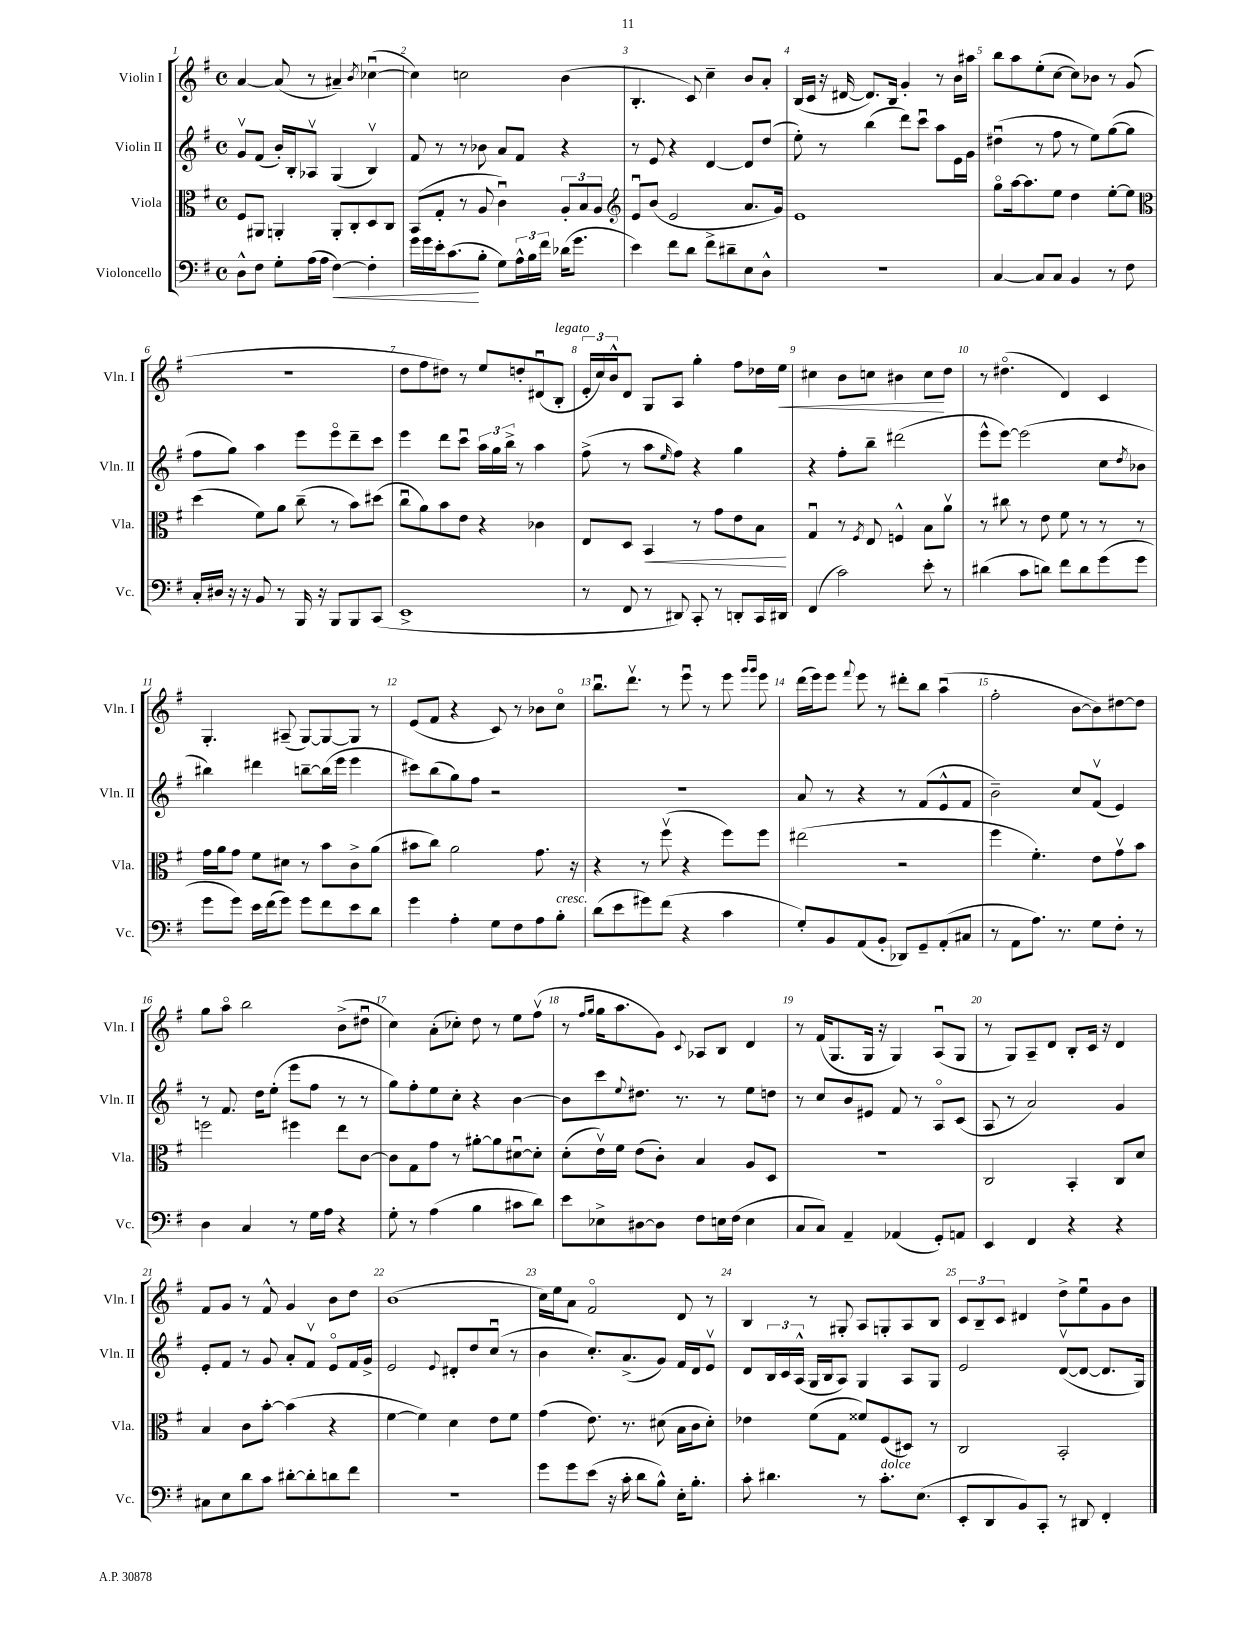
<<
\new StaffGroup <<
\new Staff = "s0" \with { instrumentName = "Violin I" shortInstrumentName = "Vln. I" } {
    \clef treble \key g \major \defaultTimeSignature \time 4/4
    a'4~ a'8( r8 ais'4--) \acciaccatura { b'8 } ces''4~\downbow( |
    ces''4) c''2 b'4( |
    b4.-. c'8) c''4-- b'8 a'8-. |
    b16( c'16 r16 dis'16~ dis'8.) b16 g'4-. r8 b'16 ais''16 |
    b''8 a''8 e''8-.( c''8~ c''8) bes'8 r8 g'8( |
    r1 |
    d''8 fis''8 dis''8) r8 e''8 d''8-. dis'8\downbow( b8-.^\markup { \italic "legato" } |
    \tuplet 3/2 { e'16-. c''16) b'16-^ } d'8 g8 a8 g''4-. fis''8 des''16 e''16\< |
    cis''4 b'8 c''8 bis'4 c''8\! d''8 |
    r8 dis''4.\flageolet( d'4) c'4 |
    g4.-. ais8--( g8~) g8~ g8 r8 |
    e'8( fis'8 r4 c'8) r8 bes'8 c''8\flageolet |
    b''8.\downbow d'''8.\upbow r8 e'''8\downbow r8 e'''8 \grace { g'''16 g'''16 } e'''8 |
    d'''16( e'''16) e'''8 \appoggiatura { fis'''8 } e'''8 r8 dis'''8-. b''8 a''4\downbow( |
    fis''2-. b'8~ b'8) dis''8~ dis''8 |
    g''8 a''8\flageolet b''2 b'8->( dis''8\downbow |
    c''4) a'8-.( ces''8-.) d''8 r8 e''8 fis''8\upbow( |
    r8 \grace { fis''16 g''16 } g''16 a''8. g'8) \appoggiatura { c'8 } aes8 b8 d'4 |
    r8 fis'16( g8. g16 r16 g4) a8\downbow( g8 |
    r8 g8) a8-- d'8 b8-. c'16 r16 d'4 |
    fis'8 g'8 r8 fis'8-^ g'4 b'8 d''8 |
    b'1( |
    c''16) e''16 a'8 fis'2\flageolet d'8 r8 |
    b4 r8 gis8-. a8 g8-. a8 b8 |
    \tuplet 3/2 { c'8 b8-- c'8 } dis'4 d''8-> e''8\downbow g'8 b'8 \bar "|." |
}
\new Staff = "s1" \with { instrumentName = "Violin II" shortInstrumentName = "Vln. II" } {
    \clef treble \key g \major \defaultTimeSignature \time 4/4
    g'8\upbow fis'8( b'16-.) b16-. aes8\upbow g4( b4\upbow) |
    fis'8 r8 r8 bes'8 a'8 fis'8 r4 |
    r8 e'8 r4 d'4~ d'8 d''8( |
    e''8-.) r8 b''4( d'''8) c'''8\downbow a''8 e'16 g'16 |
    dis''4\downbow( r8 fis''8 r8 e''8) g''8~( g''8 |
    fis''8 g''8) a''4 e'''8 e'''8\flageolet d'''8-- c'''8 |
    e'''4 d'''8 c'''8\downbow \tuplet 3/2 { a''16 g''16 b''16-> } r8 a''4 |
    fis''8->( r8 a''8 \grace { e''16 } fis''8) r4 g''4 |
    r4 fis''8-. b''8-- dis'''2( |
    e'''8-^ e'''8~) e'''2( c''8 \acciaccatura { d''8 } bes'8 |
    bis''4) dis'''4 b''8~-- b''16( e'''16 e'''4 |
    cis'''8) b''8( g''8) fis''8 r2 |
    R1 |
    a'8 r8 r4 r8 fis'8( e'8-^ fis'8 |
    b'2--) c''8 fis'8\upbow( e'4) |
    r8 fis'8. d''16 e''8-.( e'''8 fis''8 r8 r8 |
    g''8) fis''8-. e''8 c''8-. r4 b'4~ |
    b'8 c'''8 \appoggiatura { e''8 } dis''8. r8. r8 e''8 d''8 |
    r8 c''8 b'8 eis'8 fis'8 r8 a8\flageolet c'8( |
    a8 r8 a'2) g'4 |
    e'8-. fis'8 r8 g'8 a'8-. fis'8\upbow e'8\flageolet fis'16 g'16-> |
    e'2 \appoggiatura { e'8 } dis'8-. d''8 c''8\downbow( r8 |
    b'4 c''8.-.) a'8.->( g'8) fis'16 d'16 e'8\upbow |
    d'8 \tuplet 3/2 { b16 c'16 a16-^( } g16 b16 a8) g4 a8 g8 |
    e'2 d'8~\upbow( d'8~ d'8. g16) \bar "|." |
}
\new Staff = "s2" \with { instrumentName = "Viola" shortInstrumentName = "Vla." } {
    \clef alto \key g \major \defaultTimeSignature \time 4/4
    fis8 ais,8 a,4-. a,8-. c8-. d8 c8 |
    b,8( g8-. r8 a8 c'4\downbow) \tuplet 3/2 { a8-. b8 a8 } |
    \clef treble e'8\downbow b'8( e'2 a'8. g'16) |
    e'1 |
    g''8\flageolet a''16~ a''8. e''8 d''4 e''8~-. e''8 |
    \clef alto d''4( fis'8) a'8 c''8--( r8 b'8) dis''8( |
    c''8\downbow a'8) b'8 e'8 r4 ces'4 |
    e8 d8 b,4\< r8 g'8 e'8 b8\! |
    g4\downbow r8 \acciaccatura { fis8 } e8 f4-^ b8 a'8\upbow |
    r8 cis''8 r8 e'8 fis'8 r8 r8 r8 |
    g'16 a'16 g'8 fis'8 dis'8 r8 b'8 c'8-> a'8( |
    bis'8 c''8) a'2 g'8. r16 |
    r4 r8 fis''8\upbow( r4 fis''8) fis''8 |
    eis''2( r2 |
    fis''4 fis'4.-.) e'8 g'8\upbow b'8 |
    f''2 fis''4 e''8 c'8~ |
    c'8 g8 g'8 r8 ais'8~-. ais'8 dis'8~\downbow dis'8-. |
    d'8-.( e'16\upbow) fis'16 e'8( c'8-.) b4 a8 d8 |
    R1 |
    c2 b,4-. c8 d'8 |
    b4 c'8 b'8~-. b'4( r4 |
    fis'4~ fis'4) d'4 e'8 fis'8 |
    g'4( e'8.) r8. dis'8( b16 c'16 dis'8-.) |
    ees'4 fis'8( g8 fisis'8) fis8( dis8) r8 |
    c2 b,2-. \bar "|." |
}
\new Staff = "s3" \with { instrumentName = "Violoncello" shortInstrumentName = "Vc." } {
    \clef bass \key g \major \defaultTimeSignature \time 4/4
    d8-^ fis8 g8-. a16( a16 fis4~\<) fis4-. |
    g'16 g'16 e'16-. c'8.\!( b8-. g8) \tuplet 3/2 { a16-^ b16 fis'16 } des'16( g'8. |
    e'4) fis'8 d'8 fis'8-> dis'8-- e8 d8-^ |
    R1 |
    c4~ c8 c8 b,4 r8 fis8 |
    c16-. dis16 r16 r16 b,8 r8 b,,16 r16 b,,8 b,,8 c,8( |
    e,1-> |
    r8 fis,8 r8 dis,8) c,8-. r8 d,8-. c,16 dis,16 |
    fis,4( c'2) e'8-. r8 |
    dis'4( c'8 d'8) fis'8 d'8 g'8( g'8 |
    g'8 g'8) e'16 fis'16( g'8) g'8 fis'8 e'8 d'8 |
    g'4 a4-. g8 fis8 a8 b8-.^\markup { \italic "cresc." } |
    d'8( e'8 gis'8) fis'8( r4 c'4 |
    g8-.) b,8 a,8( b,8-. des,8) g,8-- a,8-.( cis8 |
    r8 a,8 a8.) r8. g8 fis8-. r8 |
    d4 c4 r8 g16 a16 r4 |
    g8-. r8 a4( b4 cis'8 d'8) |
    e'8 ees8-> dis8~ dis8 fis8 e16 fis16( e4 |
    c8 c8) a,4-- aes,4( g,8-.) a,8 |
    e,4 fis,4 r4 r4 |
    cis8 e8 d'8 c'8 dis'8~-. dis'8-. d'8 fis'8 |
    R1 |
    g'8 g'8 e'8( r16 c'16-. d'8 b8-^) e16-. b8.-. |
    c'8-. dis'4. r8 c'8.-.^\markup { \italic "dolce" } e8.( |
    e,8-. d,8 b,8) c,8-. r8 dis,8 fis,4-. \bar "|." |
}
>>
>>
\layout { \context { \Score \override BarNumber.break-visibility = ##(#f #t #t) barNumberVisibility = #all-bar-numbers-visible } }
